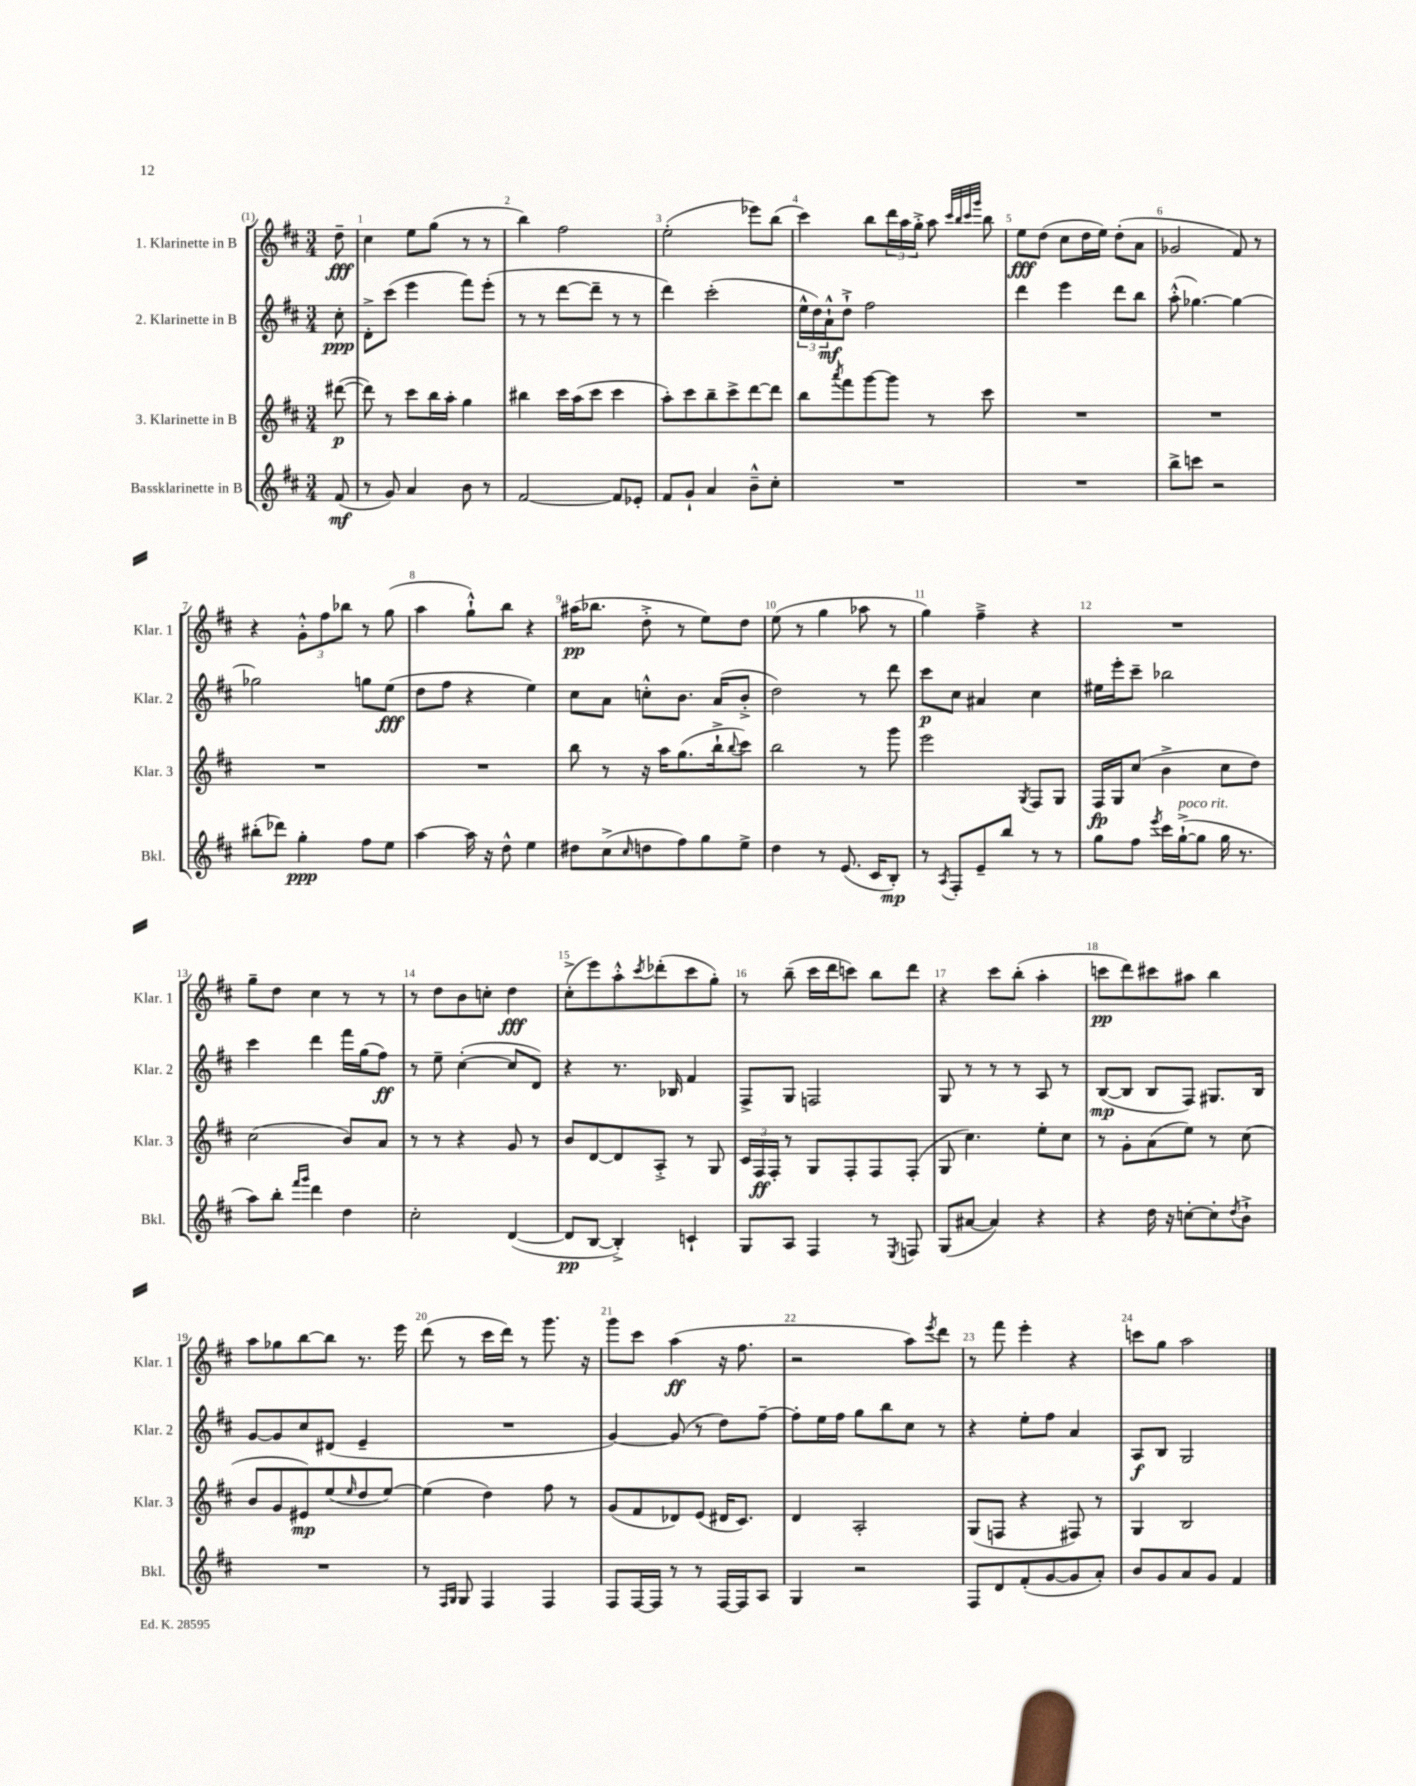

**kern	**kern	**kern	**kern
*staff4	*staff3	*staff2	*staff1
*clefG2	*clefG2	*clefG2	*clefG2
*k[f#c#]	*k[f#c#]	*k[f#c#]	*k[f#c#]
*M3/4	*M3/4	*M3/4	*M3/4
(8f#	([8ddd#	8cc#'	8dd~
=	=	=	=
8r	8ddd#])	8d'^	4cc#
8g)	8r	(8ccc#	.
4a	8ccc#	4eee	8ee
.	16bb	.	(8gg
.	16aa'	.	.
8b	4gg	8fff#)	8r
8r	.	(8eee'	8r
=	=	=	=
[2f#	4bb#	8r	4bb)
.	.	8r	.
.	16ccc#	[8ddd	2ff#
.	(16aa	.	.
.	8ccc#	8ddd~]	.
8f#]	4ccc#	8r	.
8e-'	.	8r	.
=	=	=	=
8f#	8aa')	4ddd)	(2ee'
8g`	8ccc#	.	.
4a	8bb~	(2ccc#'	.
.	8ccc#^	.	.
8b~^^	[8ddd	.	8eee-)
8cc#'	8ddd]	.	(8bb
=	=	=	=
2.r	8bb	24ee^^	4ccc#)
.	.	24dd)	.
.	.	24a`^^	.
.	8qaaa	.	.
.	8fff#	8dd`^	.
.	[8ggg	2ff#	8bb
.	8ggg]	.	24ddd
.	.	.	24aa
.	.	.	24gg'^
.	8r	.	8aa
.	.	.	32qqccc#
.	.	.	32qqbb
.	.	.	32qqccc#
.	.	.	32qqggg
.	8ccc#	.	8bb
=	=	=	=
2.r	2.r	4ddd	8ee
.	.	.	(8dd
.	.	4eee	8cc#
.	.	.	16dd
.	.	.	16ee)
.	.	8ddd	(8dd'
.	.	8bb	8a
=	=	=	=
8bb^	2.r	(8aa'^^	2g-
8ccc	.	[4.gg-)	.
2r	.	.	.
.	.	4gg-_	8f#)
.	.	.	8r
=	=	=	=
(8bb#'	2.r	2gg-]	4r
8ddd-)	.	.	.
4gg'	.	.	12g'^^
.	.	.	12ff#
.	.	.	12bb-
8ff#	.	8gg	8r
8ee	.	(8ee	(8gg
=	=	=	=
[4aa	2.r	8dd	4aa
.	.	8ff#	.
16aa]	.	4r	8gg`^^)
16r	.	.	.
8dd^^	.	.	8bb
4ee	.	4ee)	4r
=	=	=	=
8dd#	8bb	8cc#	(16aa#
.	.	.	8.bb-
(8cc#^	8r	8a	.
16qqcc#	.	.	.
8dd	16r	8cc'^^	8dd'^
.	16aa	.	.
8ff#)	(8.gg	8.b	8r
8gg	.	.	8ee)
.	16bb`^	(16a	.
.	8qqbb	.	.
8ee^	8ccc#)	8b'^	8dd
=	=	=	=
4dd	2bb	2dd)	(8ee
.	.	.	8r
8r	.	.	4gg
(8.e	.	.	.
.	8r	8r	8aa-
16c#	.	.	.
8B')	8ggg	8ddd	8r
=	=	=	=
8r	2eee	8ccc#	4gg)
8qA	.	.	.
8F#'	.	8cc#	.
8e~	.	4a#	4ff#~^
8bb	.	.	.
.	8qG	.	.
8r	8F#	4cc#	4r
8r	8G	.	.
=	=	=	=
8gg	16F#	16ee#	2.r
.	16G	16eee'	.
8ff#	(8cc#	8ccc#~	.
8qeee	.	.	.
16ccc#	4b^	2bb-	.
([16gg`^	.	.	.
8gg]	.	.	.
16gg	8cc#	.	.
8.r	.	.	.
.	8dd)	.	.
=	=	=	=
8aa)	(2cc#	4ccc#	8gg~
8bb'	.	.	8dd
16qqfff#	.	.	.
16qqggg	.	.	.
4ddd	.	4ddd	4cc#
4dd	8b)	16fff#	8r
.	.	(16gg	.
.	8a	8ff#)	8r
=	=	=	=
2cc#'	8r	8r	8r
.	8r	8ee~	8dd
.	4r	([4cc#'	8b
.	.	.	8cc'
([4d	8g	8cc#]	4dd
.	8r	8d)	.
=	=	=	=
8d]	8b	4r	(8cc#'^
[8B	[8d	.	8eee)
4B'^])	8d]	8.r	8aa'^^
.	.	.	8qccc#
.	8A'^	.	(8ddd-'
.	.	16B-	.
4c`	8r	4f#	8ccc#
.	8G	.	8gg')
=	=	=	=
8G	24c#	8F#^	8r
.	24F#	.	.
.	24F#'	.	.
8A	8r	8G	(8bb~
4F#	8G	2F	16ccc#
.	.	.	16ddd
.	8F#'	.	8ccc)
8r	8F#	.	8bb
8qE	.	.	.
8F	(8F#'	.	8ddd
=	=	=	=
(8G	8G	8G	4r
[8a#	4.cc#)	8r	.
4a#])	.	8r	8ccc#
.	.	8r	(8bb'
4r	8ee'	8A	4aa'
.	8cc#	8r	.
=	=	=	=
4r	8r	([8B	8ccc
.	8g'	8B]	8ddd)
16dd	(8a	8B	8ccc#
16r	.	.	.
[8cc'	8ee)	8F#)	8aa#
8cc']	8r	8.G#	4bb
8qdd	.	.	.
8b`^	(8cc#	.	.
.	.	16B	.
=	=	=	=
2.r	8b	[8g	8aa
.	8g	8g]	8gg-
.	8e#)	8cc#	[8bb
.	(8ee	(8d#	8bb]
.	16qqee	.	.
.	8dd	4e~	8.r
.	[8ee)	.	.
.	.	.	16eee
=	=	=	=
8r	(4ee]	2.r	(8ddd
16qqF#	.	.	.
16qqG	.	.	.
8G	.	.	8r
4F#	4dd)	.	16ccc#
.	.	.	16ddd)
.	.	.	8r
4F#	8ff#	.	8.ggg
.	8r	.	.
.	.	.	16r
=	=	=	=
8F#	(8g	[4g)	8ggg
[16F#	8f#	.	8ccc#
16F#]	.	.	.
8r	8d-)	(8g]	(4aa
8r	(8e	8r	.
[16F#	16d#	8dd)	16r
16F#]	8.c#)	.	8.ff#
8A	.	[8ff#~	.
=	=	=	=
4G	4d	8ff#']	2r
.	.	16ee	.
.	.	16ff#	.
2r	2A'	8gg	.
.	.	8bb	.
.	.	8cc#	8aa)
.	.	.	8qeee
.	.	8r	8ddd
=	=	=	=
8F#	(8G	4r	8r
8d	8F	.	8fff#
(8f#'	4r	8ee'	4eee'
[8g	.	8ff#	.
8g]	8F#)	4a	4r
8a')	8r	.	.
=	=	=	=
8b	4G	8A	8ccc
8g	.	8B	8gg
8a	2B	2G	2aa
8g	.	.	.
4f#	.	.	.
==	==	==	==
*-	*-	*-	*-
